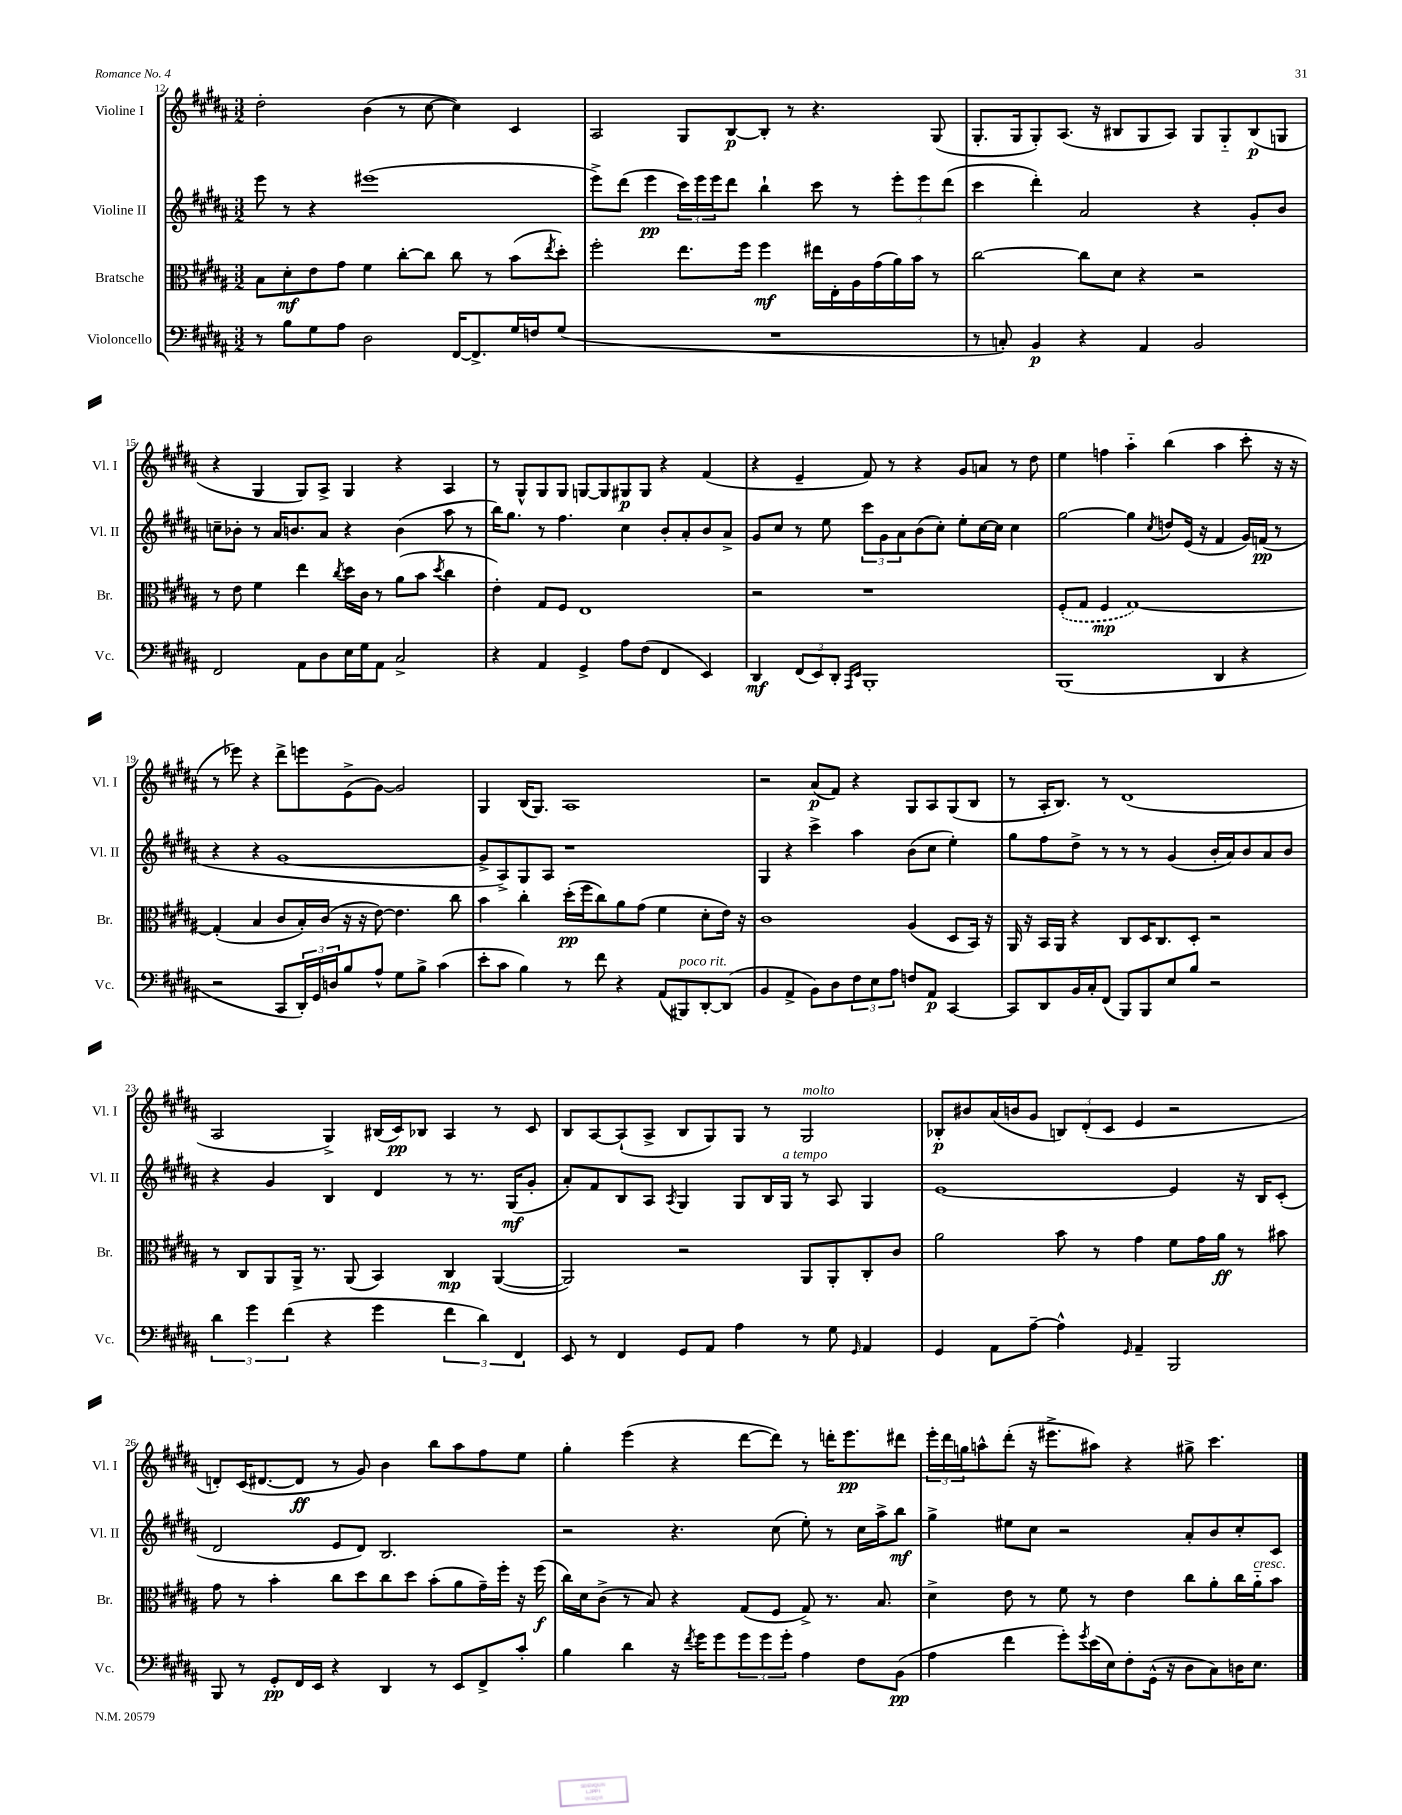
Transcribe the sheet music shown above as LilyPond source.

<<
\new StaffGroup <<
\new Staff = "s0" \with { instrumentName = "Violine I" shortInstrumentName = "Vl. I" } {
    \clef treble \key b \major \numericTimeSignature \time 3/2
    dis''2-. b'4( r8 cis''8~ cis''4) cis'4 |
    ais2 gis8 b8~\p b8-. r8 r4. gis8( |
    gis8.-. gis16 gis8-.) ais8.( r16 bis8 gis8 ais8) gis8 gis8-_ bis8\p( g8 |
    r4 gis4 gis8) ais8-> gis4 r4 ais4 |
    r8 gis8-^ gis8 gis8 g8~ g8 gis8\p gis8 r4 fis'4( |
    r4 e'4-- fis'8) r8 r4 gis'8 a'8 r8 dis''8 |
    e''4 f''4 ais''4-_ b''4( ais''4 cis'''8-. r16 r16 |
    r8 ees'''8) r4 dis'''8-> e'''8 e'8->( gis'8~) gis'2 |
    gis4 b16( gis8.) ais1 |
    r2 ais'8\p( fis'8) r4 gis8 ais8 gis8( b8 |
    r8 ais16-. b8.) r8 dis'1( |
    ais2 gis4->) bis16( cis'16\pp) bes8 ais4 r8 cis'8 |
    b8 ais8~ ais8-!( ais8-> b8 gis8) gis8 r8 gis2^\markup { \italic "molto" } |
    bes8-.\p bis'8 ais'16( b'16 gis'8 \tuplet 3/2 { b8) dis'8-.( cis'8 } e'4 r2 |
    d'8-.) cis'16( dis'8.~ dis'8\ff r8 gis'8) b'4 b''8 ais''8 fis''8 e''8 |
    gis''4-. e'''4( r4 dis'''8~ dis'''8) r8 d'''16-. e'''8.\pp dis'''8 |
    \tuplet 3/2 { e'''16-. dis'''16 g''16 } a''8-^ dis'''8-.( r16 eis'''8.-> ais''8) r4 gis''8-> cis'''4. \bar "|." |
}
\new Staff = "s1" \with { instrumentName = "Violine II" shortInstrumentName = "Vl. II" } {
    \clef treble \key b \major \numericTimeSignature \time 3/2
    e'''8 r8 r4 eis'''1( |
    e'''8->) dis'''8( e'''4\pp \tuplet 3/2 { cis'''16) e'''16 e'''16 } dis'''8 b''4-! cis'''8 r8 \tuplet 3/2 { e'''8-. e'''8 dis'''8( } |
    cis'''4 dis'''4-.) ais'2 r4 gis'8-. b'8 |
    c''8-- bes'8-. r8 ais'16 b'8. ais'8 r4 b'4( ais''8 r8 |
    b''16) gis''8. r8 fis''4. cis''4 b'8-. ais'8-. b'8 ais'8-> |
    gis'8 cis''8 r8 e''8 \tuplet 3/2 { cis'''8 gis'8 ais'8 } b'8( cis''8-.) e''8-. cis''16~ cis''16 cis''4 |
    gis''2~ gis''4 \acciaccatura { cis''8 } d''8 e'16( r16 fis'4 gis'16) f'16\pp( r8 |
    r4 r4 gis'1~ |
    gis'8-> ais8->) gis8 ais8 r1 |
    gis4 r4 cis'''4-> ais''4 b'8( cis''8 e''4-.) |
    gis''8 fis''8 dis''8-> r8 r8 r8 gis'4( b'16-. ais'16) b'8 ais'8 b'8 |
    r4 gis'4 b4 dis'4 r8 r8. gis16\mf( gis'8-. |
    ais'8-.) fis'8 b8 ais8 \acciaccatura { ais8 } gis4 gis8 b16 gis16^\markup { \italic "a tempo" } r8 ais8 gis4 |
    e'1~ e'4 r16 b16 cis'8-.( |
    dis'2 e'8 dis'8) b2. |
    r2 r4. cis''8( e''8-.) r8 cis''16 ais''16-> b''8\mf |
    gis''4-> eis''8 cis''8 r2 ais'8-. b'8 cis''8-. cis'8 \bar "|." |
}
\new Staff = "s2" \with { instrumentName = "Bratsche" shortInstrumentName = "Br." } {
    \clef alto \key b \major \numericTimeSignature \time 3/2
    b8 dis'8-.\mf e'8 gis'8 fis'4 cis''8~-. cis''8 cis''8 r8 b'8( \acciaccatura { e''8 } dis''8-.) |
    fis''2-. e''8. fis''16 fis''4\mf eis''16 e16-. ais16 gis'16( ais'16) b'16 r8 |
    cis''2~ cis''8 dis'8 r4 r2 |
    r8 e'8 fis'4 e''4 \acciaccatura { cis''8 } dis''16 cis'16 r8 ais'8( b'8 \acciaccatura { dis''8 } cis''4 |
    e'4-.) gis8 fis8 e1 |
    r2 r1 |
    \once \slurDashed fis8-.( gis8 fis4\mp gis1~) |
    gis4-.( b4 cis'8 b16-.) cis'16( r16 r16 e'8~) e'4. cis''8 |
    b'4 cis''4-. dis''16-.\pp( fis''16 cis''8) ais'8 gis'8( fis'4 dis'8-. e'16) r16 |
    cis'1 ais4( dis8 b,16) r16 |
    ais,16 r16 b,16 ais,16 r4 cis8 dis16 cis8. dis8-. r2 |
    r8 cis8 ais,8 ais,16-> r8. ais,8( b,4) cis4\mp ais,4~( |
    ais,2) r2 ais,8 ais,8-. cis8-. cis'8 |
    ais'2 b'8 r8 gis'4 fis'8 gis'16 ais'16\ff r8 bis'8 |
    gis'8 r8 b'4-. cis''8 dis''8 cis''8 dis''8 b'8-.( ais'8 gis'16--) fis''16-. r16 fis''16\f( |
    cis''16) dis'16 cis'8->( r8 b8) r4 gis8( fis8 gis8->) r8. b8. |
    dis'4-> e'8 r8 fis'8 r8 e'4 cis''8 ais'8-. cis''16 ais'16-_^\markup { \italic "cresc." } b'8 \bar "|." |
}
\new Staff = "s3" \with { instrumentName = "Violoncello" shortInstrumentName = "Vc." } {
    \clef bass \key b \major \numericTimeSignature \time 3/2
    r8 b8 gis8 ais8 dis2 fis,16~ fis,8.-> gis16 f16 gis8( |
    R1. |
    r8 c8-.) b,4\p r4 ais,4 b,2 |
    fis,2 ais,8 dis8 e16 gis16 ais,8 cis2-> |
    r4 ais,4 gis,4-> ais8 fis8( fis,4 e,4) |
    dis,4\mf \tuplet 3/2 { fis,8( e,8) dis,8-. } \grace { ais,,16 e,16 } b,,1-. |
    b,,1( dis,4 r4 |
    r2 cis,8 \tuplet 3/2 { dis,16-.) gis,16 d16 } b8 ais8-^ gis8 b8-> cis'4( |
    e'8-. cis'8 b4) r8 fis'8 r4 ais,8( bis,,8^\markup { \italic "poco rit." }) dis,8~-. dis,8( |
    b,4 ais,4-> b,8) dis8 \tuplet 3/2 { fis8 e8 ais8 } f8 ais,8\p cis,4~ |
    cis,8 dis,8 b,16 cis16-. fis,8( b,,8) b,,8 e8 b8 r2 |
    \tuplet 3/2 { dis'4 gis'4 fis'4( } r4 gis'4 \tuplet 3/2 { fis'4 dis'4) fis,4 } |
    e,8 r8 fis,4 gis,8 ais,8 ais4 r8 gis8 \grace { gis,16 } ais,4 |
    gis,4 ais,8 ais8~-- ais4-^ \grace { gis,16 } ais,4-- b,,2 |
    b,,8 r8 gis,8-.\pp fis,16 e,16 r4 dis,4 r8 e,8 fis,8-> cis'8-. |
    b4 dis'4 r16 \acciaccatura { fis'8 } gis'16 gis'8 \tuplet 3/2 { gis'8 gis'8 gis'8-. } ais4 fis8 b,8\pp( |
    ais4 fis'4 gis'8-.) \acciaccatura { gis'8 } e'16( e16) fis8-. gis,16-^( r16 dis8 cis8) d16 e8. \bar "|." |
}
>>
>>
\layout { \context { \Score currentBarNumber = #12 } }
